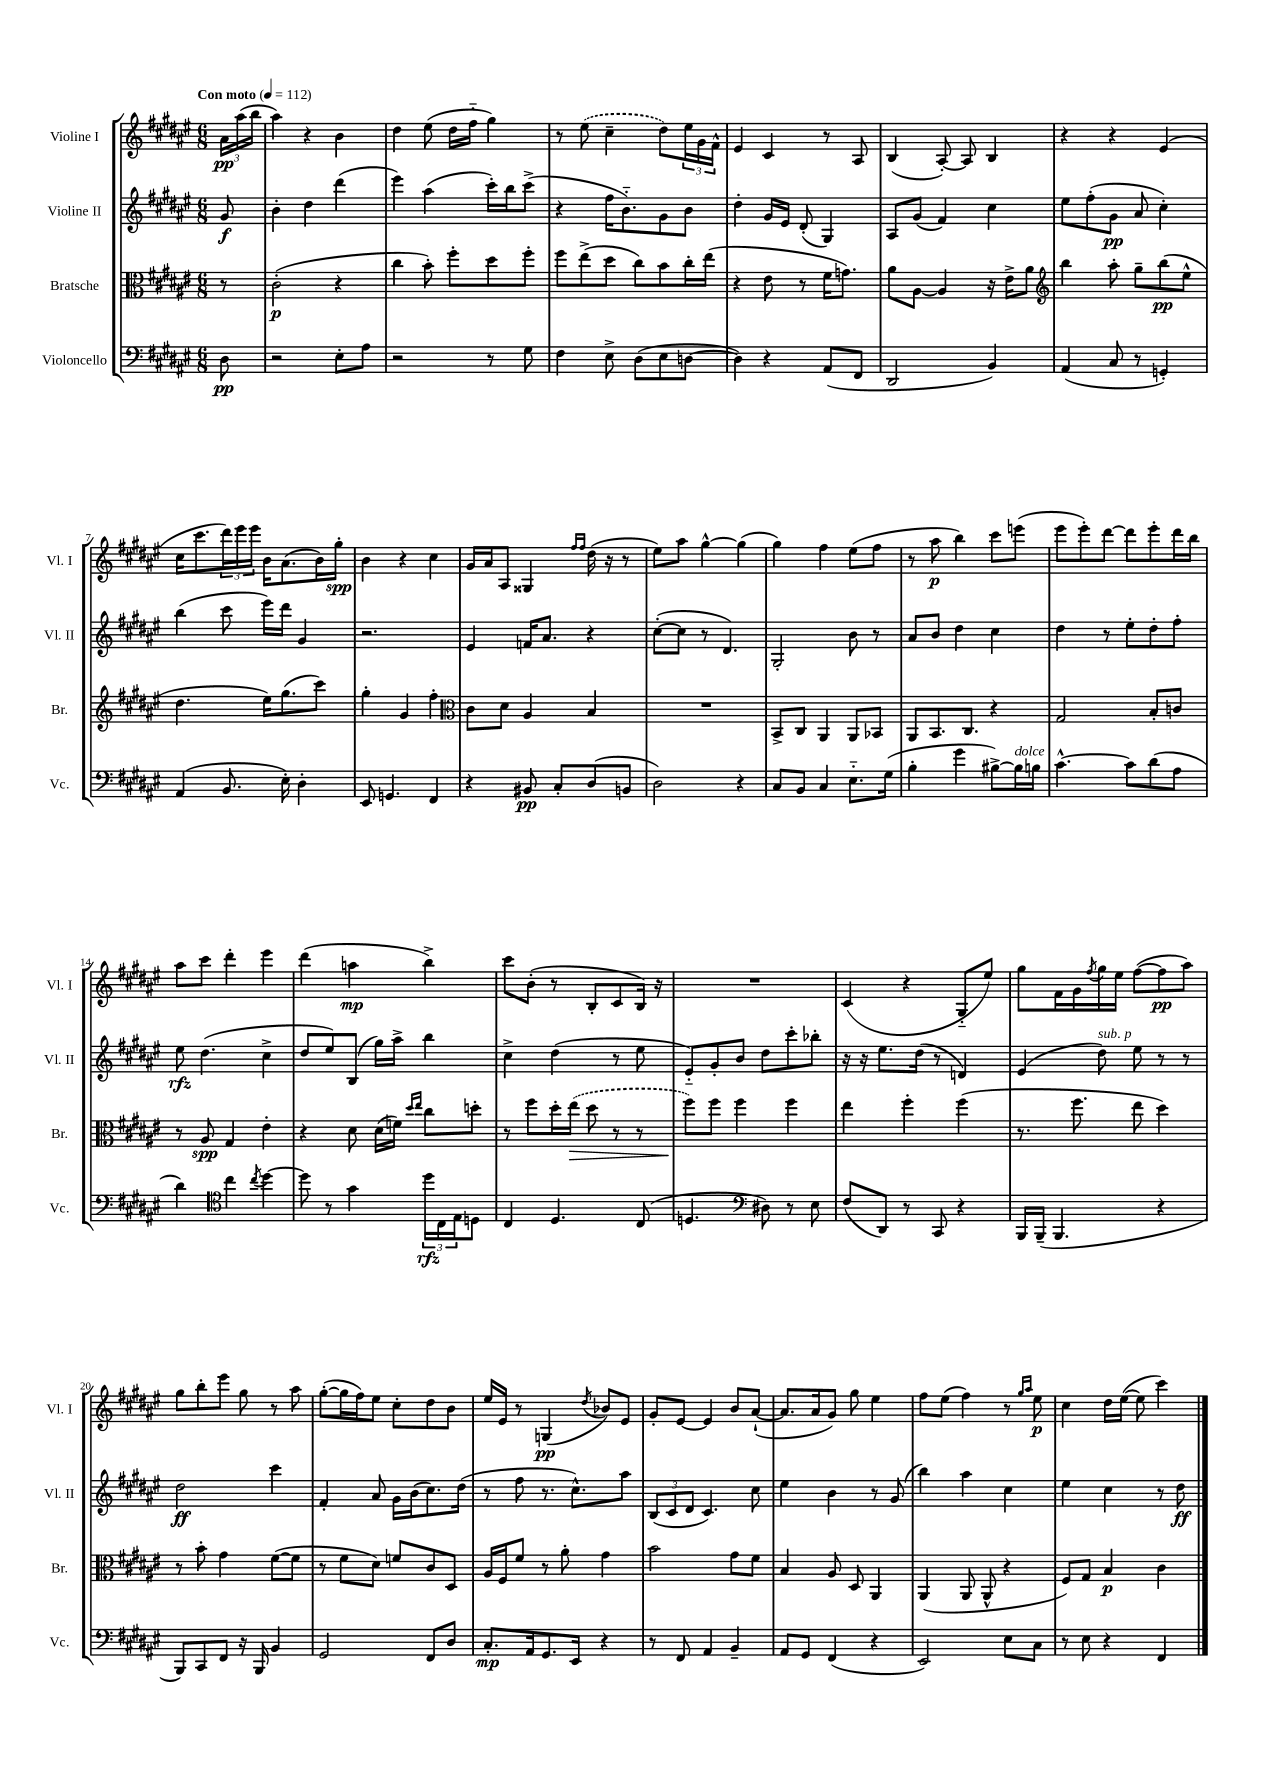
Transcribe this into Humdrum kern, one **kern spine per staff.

**kern	**dynam	**kern	**dynam	**kern	**dynam	**kern	**dynam
*part4	*part4	*part3	*part3	*part2	*part2	*part1	*part1
*staff4	*staff4	*staff3	*staff3	*staff2	*staff2	*staff1	*staff1
*I"Violoncello	*	*I"Bratsche	*	*I"Violine II	*	*I"Violine I	*
*I'Vc.	*	*I'Br.	*	*I'Vl. II	*	*I'Vl. I	*
*clefF4	*	*clefC3	*	*clefG2	*	*clefG2	*
*k[f#c#g#d#a#e#]	*	*k[f#c#g#d#a#e#]	*	*k[f#c#g#d#a#e#]	*	*k[f#c#g#d#a#e#]	*
*M6/8	*	*M6/8	*	*M6/8	*	*M6/8	*
*MM112	*	*MM112	*	*MM112	*	*MM112	*
=	=	=	=	=	=	=	=
!	!	!	!	!	!	!LO:TX:a:B:t=Con moto	!
8D#\	pp	8r	.	8g#/	f	24a#\LL	pp
.	.	.	.	.	.	(24aa#\	.
.	.	.	.	.	.	24bb\JJ	.
=1	=1	=1	=1	=1	=1	=1	=1
2r	.	(2c#'\	p	4b'\	.	4aa#\)	.
.	.	.	.	4dd#\	.	4r	.
8E#'\L	.	4r	.	(4ddd#\	.	4b\	.
8A#\J	.	.	.	.	.	.	.
=2	=2	=2	=2	=2	=2	=2	=2
2r	.	4cc#\	.	4eee#\)	.	4dd#\	.
.	.	8b'\)	.	(4aa#\	.	(8ee#\	.
.	.	8ff#'\L	.	.	.	16dd#\LL	.
.	.	.	.	.	.	16ff#\JJ	.
8r	.	8dd#\	.	16ccc#'\LL)	.	4gg#\)	.
.	.	.	.	16bb\J	.	.	.
8G#\	.	8ff#'\J	.	(8ccc#^\J	.	.	.
=3	=3	=3	=3	=3	=3	=3	=3
4F#\	.	8ff#\L	.	4r	.	8r	.
.	.	(8ee#^\	.	.	.	(8ee#\	.
8E#^\	.	8dd#\J	.	16ff#\KL	.	4cc#~\	.
.	.	.	.	8.b\)	.	.	.
(8D#\L	.	8cc#\L)	.	.	.	.	.
8E#\	.	8b\	.	8g#\	.	8dd#\L)	.
[8Dn\J	.	16cc#'\L	.	8b\J	.	24ee#\L	.
.	.	.	.	.	.	24g#\	.
.	.	(16ee#\JJ	.	.	.	.	.
.	.	.	.	.	.	24f#^^\JJ	.
=4	=4	=4	=4	=4	=4	=4	=4
4D\])	.	4r	.	4dd#'\	.	4e#/	.
4r	.	8e#\	.	16g#/LL	.	4c#/	.
.	.	.	.	16e#/JJ	.	.	.
.	.	8r	.	(8d#'/	.	.	.
(8AA#/L	.	16f#\KL	.	4G#/)	.	8r	.
.	.	8.gn\J)	.	.	.	.	.
8FF#/J	.	.	.	.	.	8A#/	.
=5	=5	=5	=5	=5	=5	=5	=5
2DD#/	.	8a#\L	.	8A#/L	.	(4B/	.
.	.	[8A#\J	.	(8g#/J	.	.	.
.	.	4A#/]	.	4f#/)	.	[8A#'/)	.
.	.	.	.	.	.	8A#/]	.
4BB/)	.	16r	.	4cc#\	.	4B/	.
.	.	16e#^\KL	.	.	.	.	.
.	.	8a#\J	.	.	.	.	.
=6	=6	=6	=6	=6	=6	=6	=6
*	*	*clefG2	*	*	*	*	*
(4AA#/	.	4bb\	.	8ee#\L	.	4r	.
.	.	.	.	(8ff#'\	.	.	.
8C#/	.	8aa#'\	.	8g#\J	pp	4r	.
8r	.	8gg#~\L	.	8a#/	.	.	.
4GGn'/)	.	(8bb\	pp	4cc#'\)	.	(4e#/	.
.	.	8ee#^^\J	.	.	.	.	.
!!LO:LB:g=z
=7	=7	=7	=7	=7	=7	=7	=7
(4AA#/	.	4.dd#\	.	(4bb\	.	16cc#\KL	.
.	.	.	.	.	.	8.ccc#\	.
8.BB/	.	.	.	8ccc#\	.	24ddd#\L)	.
.	.	.	.	.	.	24eee#\	.
.	.	.	.	.	.	24eee#\JJ	.
.	.	16ee#\KL)	.	16eee#\LL)	.	16b\KL	.
16E#'\)	.	(8.gg#\	.	16ddd#\JJ	.	(8.a#\	.
4D#'\	.	.	.	4g#/	.	.	.
.	.	8ccc#\J)	.	.	.	16b\L)	.
.	.	.	.	.	.	16gg#'\JJ	spp
=8	=8	=8	=8	=8	=8	=8	=8
8EE#/	.	4gg#'\	.	2.r	.	4b\	.
4.GGn/	.	.	.	.	.	.	.
.	.	4g#/	.	.	.	4r	.
4FF#/	.	4ff#'\	.	.	.	4cc#\	.
=9	=9	=9	=9	=9	=9	=9	=9
*	*	*clefC3	*	*	*	*	*
4r	.	8c#\L	.	4e#/	.	16g#/LL	.
.	.	.	.	.	.	16a#/J	.
.	.	8d#\J	.	.	.	8A#/J	.
8BB#X/	pp	4A#/	.	16fn/KL	.	4G##X/	.
.	.	.	.	8.a#/J	.	.	.
8C#'/L	.	.	.	.	.	.	.
.	.	.	.	.	.	16qqff#/LL	.
.	.	.	.	.	.	16qqff#/JJ	.
(8D#/	.	4B/	.	4r	.	(16dd#\	.
.	.	.	.	.	.	16r	.
8BBn/J	.	.	.	.	.	8r	.
=10	=10	=10	=10	=10	=10	=10	=10
2D#\)	.	2.r	.	([8cc#'\L	.	8ee#\L)	.
.	.	.	.	8cc#\J]	.	8aa#\J	.
.	.	.	.	8r	.	[4gg#^^\	.
.	.	.	.	4.d#/)	.	.	.
4r	.	.	.	.	.	(4gg#\]	.
=11	=11	=11	=11	=11	=11	=11	=11
8C#/L	.	8BB^/L	.	2G#'/	.	4gg#\)	.
8BB/J	.	8C#/J	.	.	.	.	.
4C#/	.	4AA#/	.	.	.	4ff#\	.
8.E#\L	.	8AA#/L	.	8b\	.	(8ee#\L	.
.	.	8BB-X/J	.	8r	.	8ff#\J	.
(16G#\Jk	.	.	.	.	.	.	.
=12	=12	=12	=12	=12	=12	=12	=12
4B'\	.	8AA#/L	.	8a#/L	.	8r	.
.	.	8.BB/	.	8b/J	.	8aa#\	p
4g#\	.	.	.	4dd#\	.	4bb\)	.
.	.	8.C#/J	.	.	.	.	.
[8B#X^\L)	.	4r	.	4cc#\	.	8ccc#\L	.
!LO:TX:a:i:t=dolce	!	!	!	!	!	!	!
16B#\L]	.	.	.	.	.	(8eeen\J	.
16Bn\JJ	.	.	.	.	.	.	.
=13	=13	=13	=13	=13	=13	=13	=13
[4.c#^^\	.	2G#/	.	4dd#\	.	8eee#\L	.
.	.	.	.	.	.	8eee#'\)	.
.	.	.	.	8r	.	[8ddd#\J	.
8c#\L]	.	.	.	8ee#'\L	.	8ddd#\L]	.
(8d#\	.	8B'/L	.	8dd#'\	.	8eee#'\	.
8A#\J	.	8cn/J	.	8ff#'\J	.	16ddd#\L	.
.	.	.	.	.	.	16bb\JJ	.
!!LO:LB:g=z
=14	=14	=14	=14	=14	=14	=14	=14
4d#\)	.	8r	.	8ee#\	rfz	8aa#\L	.
.	.	8A#/	spp	(4.dd#\	.	8ccc#\J	.
*clefC4	*	*	*	*	*	*	*
4cc#\	.	4G#/	.	.	.	4ddd#'\	.
8qcc#/	.	.	.	.	.	.	.
[4dd#\	.	4e#'\	.	4cc#^\	.	4eee#\	.
=15	=15	=15	=15	=15	=15	=15	=15
8dd#\]	.	4r	.	8dd#/L	.	(4ddd#\	.
8r	.	.	.	8ee#/)	.	.	.
4g#\	.	8d#\	.	(8B/J	.	4aan\	mp
.	.	(16d#\LL	.	16gg#\LL)	.	.	.
.	.	16fn\JJ)	.	16aa#^\JJ	.	.	.
.	.	16qqdd#/LL	.	.	.	.	.
.	.	16qqee#/JJ	.	.	.	.	.
24dd#\LL	rfz	8cc#\L	.	4bb\	.	4bb^\)	.
24C#\	.	.	.	.	.	.	.
24E#\J	.	.	.	.	.	.	.
8Dn\J	.	8ddn'\J	.	.	.	.	.
=16	=16	=16	=16	=16	=16	=16	=16
4C#/	.	8r	.	4cc#^\	.	8ccc#\L	.
.	.	8ff#\L	.	.	.	(8b'\J	.
4.D#/	.	16dd#'\L	.	(4dd#\	.	8r	.
!	!	!	!LO:HP:b	!	!	!	!
.	.	(16ee#\JJ	>	.	.	.	.
.	.	8dd#\	.	.	.	8B'/L	.
.	.	8r	.	8r	.	8c#/	.
(8C#/	.	8r	.	8ee#\	.	16B/Jk)	.
.	.	.	.	.	.	16r	.
=17	=17	=17	=17	=17	=17	=17	=17
4.Dn/	.	8ff#\L)	.	8e#/L)	.	2.r	.
.	.	8ff#\J	]	8g#'/	.	.	.
.	.	4ff#\	.	8b/J	.	.	.
*clefF4	*	*	*	*	*	*	*
8D#X\)	.	.	.	8dd#\L	.	.	.
8r	.	4ff#\	.	8ccc#'\	.	.	.
8E#\	.	.	.	8bb-X'\J	.	.	.
=18	=18	=18	=18	=18	=18	=18	=18
(8F#/L	.	4ee#\	.	16r	.	(4c#/	.
.	.	.	.	16r	.	.	.
8DD#/J)	.	.	.	8.ee#\L	.	.	.
8r	.	4ff#'\	.	.	.	4r	.
.	.	.	.	(16dd#\Jk	.	.	.
8CC#/	.	.	.	8r	.	.	.
4r	.	(4ff#\	.	4dn/)	.	8G#/L	.
.	.	.	.	.	.	8ee#/J)	.
=19	=19	=19	=19	=19	=19	=19	=19
16BBB/LL	.	8.r	.	(4e#/	.	8gg#\L	.
(16BBB~/JJ	.	.	.	.	.	.	.
4.BBB/	.	.	.	.	.	16f#\L	.
.	.	8.ff#\	.	.	.	16g#\	.
.	.	.	.	.	.	8qff#/	.
!	!	!	!	!LO:TX:a:i:t=sub. p	!	!	!
.	.	.	.	8dd#\)	.	16gg#\	.
.	.	.	.	.	.	16ee#\JJ	.
.	.	8ee#\	.	8ee#\	.	([8ff#\L	.
4r	.	4dd#\)	.	8r	.	8ff#\]	pp
.	.	.	.	8r	.	8aa#\J)	.
!!LO:LB:g=z
=20	=20	=20	=20	=20	=20	=20	=20
8BBB/L)	.	8r	.	2dd#\	ff	8gg#\L	.
8CC#/	.	8b'\	.	.	.	8bb'\	.
8FF#/J	.	4g#\	.	.	.	8eee#\J	.
16r	.	.	.	.	.	8gg#\	.
16BBB/	.	.	.	.	.	.	.
4BB/	.	([8f#\L	.	4ccc#\	.	8r	.
.	.	8f#\J]	.	.	.	8aa#\	.
=21	=21	=21	=21	=21	=21	=21	=21
2GG#/	.	8r	.	4f#'/	.	([8gg#'\L	.
.	.	8f#\L	.	.	.	16gg#\L]	.
.	.	.	.	.	.	16ff#\J)	.
.	.	8d#\J)	.	8a#/	.	8ee#\J	.
.	.	8fn/L	.	16g#\LL	.	8cc#'\L	.
.	.	.	.	(16b\J	.	.	.
8FF#/L	.	8c#/	.	8.cc#\)	.	8dd#\	.
8D#/J	.	8D#/J	.	.	.	8b\J	.
.	.	.	.	(16dd#\Jk	.	.	.
=22	=22	=22	=22	=22	=22	=22	=22
8.C#'/L	mp	16A#/LL	.	8r	.	16ee#/LL	.
.	.	16F#/J	.	.	.	16e#/JJ	.
.	.	8f#/J	.	8ff#\	.	8r	.
16AA#/k	.	.	.	.	.	.	.
8.GG#/	.	8r	.	8.r	.	(4Gn/	pp
.	.	8a#'\	.	.	.	.	.
16EE#/Jk	.	.	.	8.cc#^^\L)	.	.	.
.	.	.	.	.	.	8qdd#/	.
4r	.	4g#\	.	.	.	8b-X/L)	.
.	.	.	.	8aa#\J	.	8e#/J	.
=23	=23	=23	=23	=23	=23	=23	=23
8r	.	2b\	.	(12B/L	.	8g#'/L	.
.	.	.	.	12c#/	.	.	.
8FF#/	.	.	.	.	.	[8e#/J	.
.	.	.	.	12d#/J	.	.	.
4AA#/	.	.	.	4.c#/)	.	4e#/]	.
4BB~/	.	8g#\L	.	.	.	8b/L	.
.	.	8f#\J	.	8cc#\	.	([8a#`/J	.
=24	=24	=24	=24	=24	=24	=24	=24
8AA#/L	.	4B/	.	4ee#\	.	8.a#/L]	.
8GG#/J	.	.	.	.	.	.	.
.	.	.	.	.	.	16a#/k	.
(4FF#/	.	8A#/	.	4b\	.	8g#/J)	.
.	.	8D#/	.	.	.	8gg#\	.
4r	.	4AA#/	.	8r	.	4ee#\	.
.	.	.	.	(8g#/	.	.	.
=25	=25	=25	=25	=25	=25	=25	=25
2EE#/)	.	(4AA#/	.	4bb\)	.	8ff#\L	.
.	.	.	.	.	.	(8ee#\J	.
.	.	8AA#/	.	4aa#\	.	4ff#\)	.
.	.	8AA#^^/	.	.	.	.	.
8E#\L	.	4r	.	4cc#\	.	8r	.
.	.	.	.	.	.	16qqgg#/LL	.
.	.	.	.	.	.	16qqaa#/JJ	.
8C#\J	.	.	.	.	.	8ee#\	p
=26	=26	=26	=26	=26	=26	=26	=26
8r	.	8F#/L)	.	4ee#\	.	4cc#\	.
8E#\	.	8G#/J	.	.	.	.	.
4r	.	4B/	p	4cc#\	.	16dd#\LL	.
.	.	.	.	.	.	([16ee#\JJ	.
.	.	.	.	.	.	8ee#\]	.
4FF#/	.	4c#\	.	8r	.	4ccc#\)	.
.	.	.	.	8dd#\	ff	.	.
==	==	==	==	==	==	==	==
*-	*-	*-	*-	*-	*-	*-	*-
